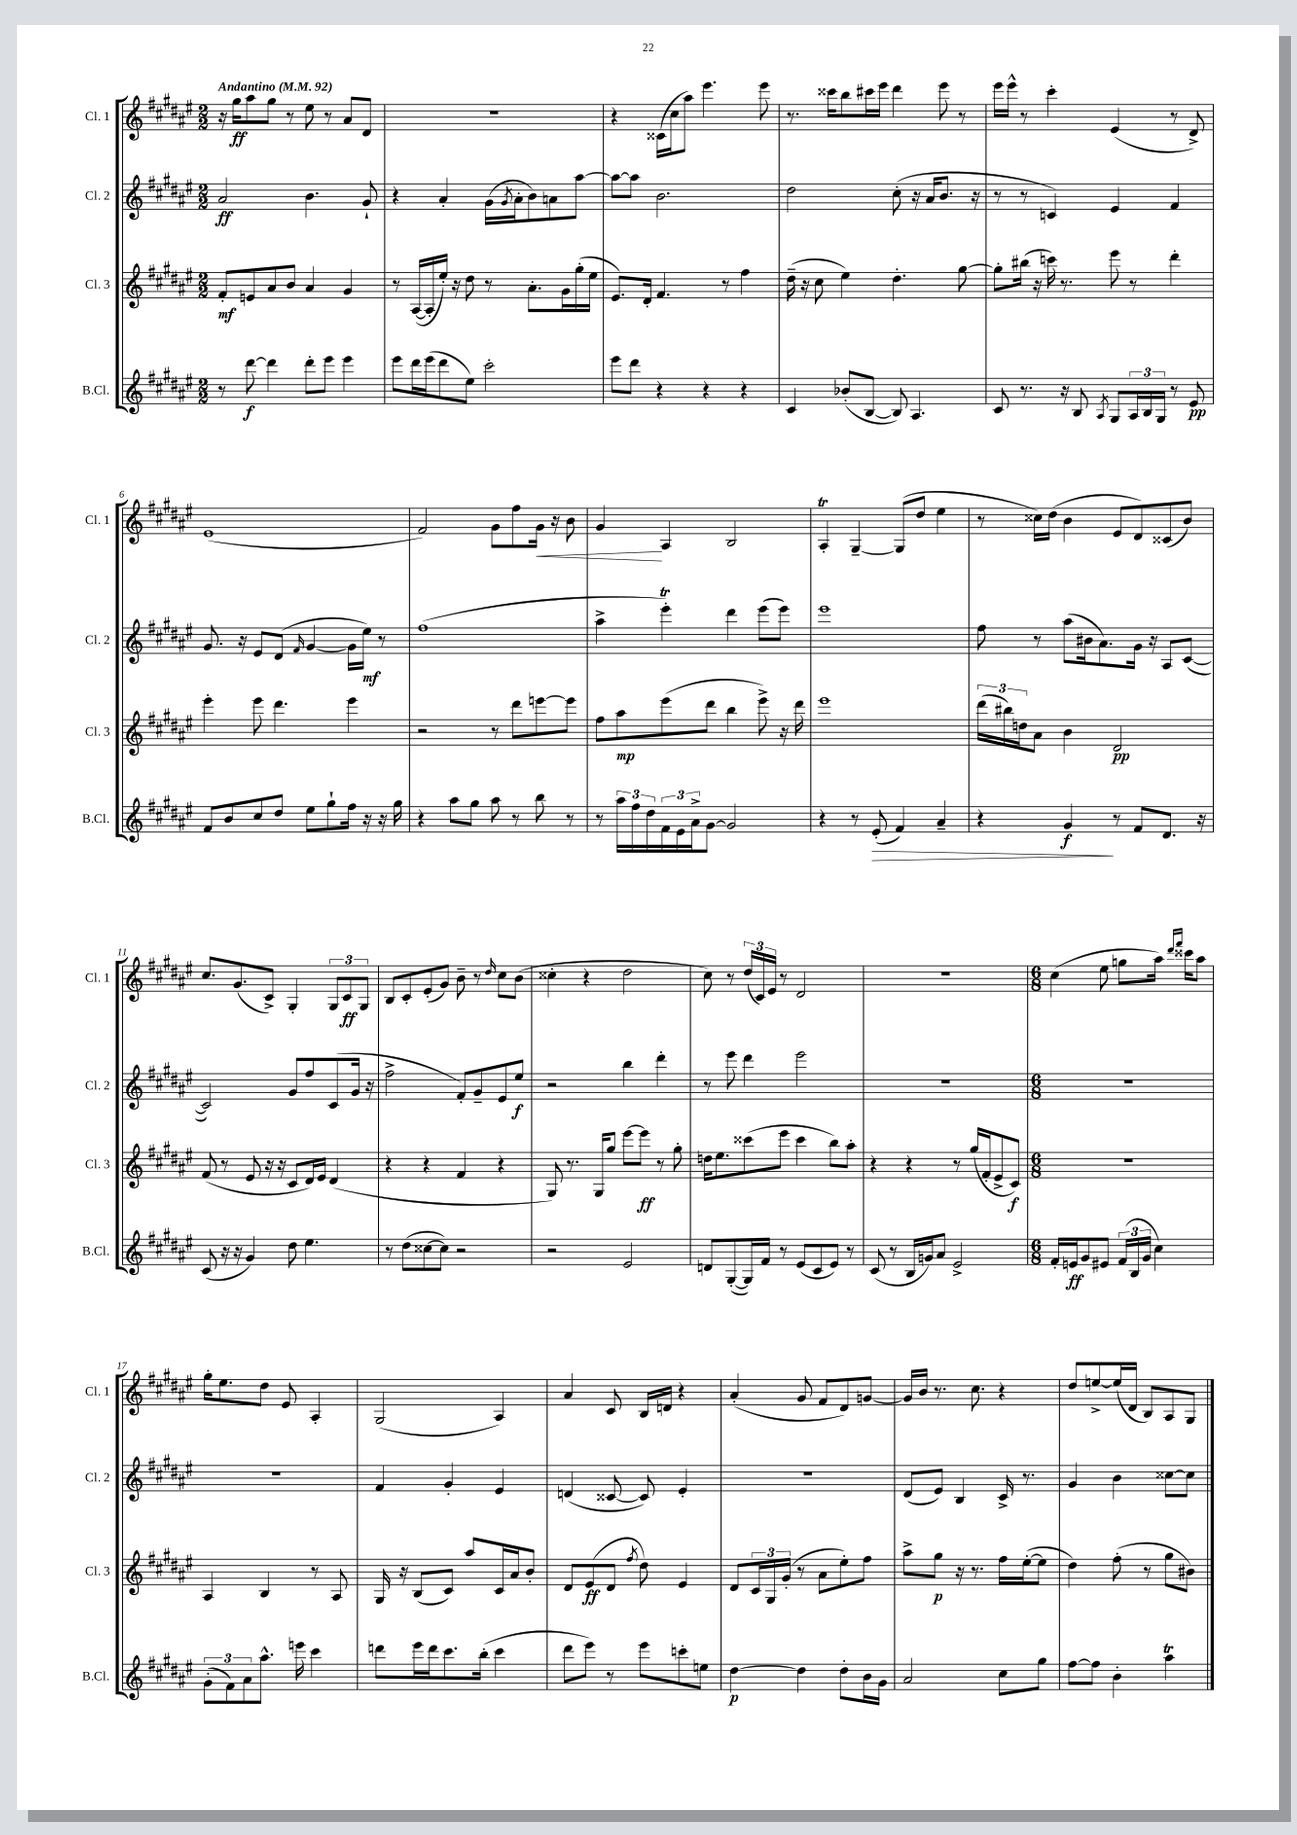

**kern	**kern	**kern	**kern
*staff4	*staff3	*staff2	*staff1
*clefG2	*clefG2	*clefG2	*clefG2
*k[f#c#g#d#a#e#]	*k[f#c#g#d#a#e#]	*k[f#c#g#d#a#e#]	*k[f#c#g#d#a#e#]
*M2/2	*M2/2	*M2/2	*M2/2
*MM92	*MM92	*MM92	*MM92
8r	8f#'/L	2a#/	16r
.	.	.	16gg#\LK
[8ddd#\	8e/	.	8aa#\
4ddd#\]	8a#/	.	8gg#\J
.	8b/J	.	8r
8ddd#'\L	4a#/	4.b\	8ee#\
8eee#\J	.	.	8r
4eee#\	4g#/	.	8a#/L
.	.	8g#`/	8d#/J
=	=	=	=
8eee#\L	8r	4r	1r
16ddd#\L	([16A#/LL	.	.
(16eee#\J	16A#'/]	.	.
8ddd#\	16ee#'/JJ)	4a#'/	.
.	16r	.	.
8ee#\J)	8dd#\	.	.
2ccc#'\	8r	(16g#\LL	.
.	.	8qg#/	.
.	.	16a#'\J	.
.	8.a#'\L	8b\)	.
.	.	8a\	.
.	16g#\L	.	.
.	(16gg#'\	[8aa#\J	.
.	16ee#\JJ	.	.
=	=	=	=
8eee#\L	8.e#/L)	8aa#\_L	4r
8ddd#\J	.	8aa#\]J	.
.	16d#'/Jk	.	.
4r	4.f#/	2.b\	(16c##\LL
.	.	.	16cc#\J
.	.	.	8aa#\J)
4r	.	.	4.eee#\
.	8r	.	.
4r	4ff#\	.	.
.	.	.	8eee#\
=	=	=	=
4c#/	(16dd#~\	2dd#\	8.r
.	16r	.	.
.	8cc#\	.	.
.	.	.	16ccc##\LK
(8b-'/L	4ee#\)	.	8bb\
[8B/J	.	.	16ccc#\L
.	.	.	16eee#\JJ
8B/])	4.dd#'\	(8cc#'\	4ddd#\
4.A#/	.	16r	.
.	.	16a#/LK	.
.	.	8.b/J	8eee#\
.	[8gg#\	.	8r
.	.	16r	.
=	=	=	=
8c#/	8gg#'\]L	8r	16eee#\LL
.	.	.	16eee#^^\JJ
8.r	(16bb#\Jk	8r	8r
.	16r	.	.
.	16ccc\)	4c/)	4ccc#'\
16r	8.r	.	.
8B/	.	.	.
8qA#/	.	.	.
8G#/L	8eee#\	4e#/	(4e#/
24A#/L	8r	.	.
24B/	.	.	.
24G#/JJ	.	.	.
8r	4ddd#'\	4f#/	8r
8e#/	.	.	8d#^/)
=	=	=	=
8f#/L	4eee#'\	8.g#/	(1e#
8b/	.	.	.
.	.	16r	.
8cc#/	8eee#\	8e#/L	.
8dd#/J	4.ddd#\	(8d#/J	.
.	.	16qqf#/	.
8ee#\L	.	[4g#/	.
8gg#`\	.	.	.
16ff#\Jk	4eee#\	16g#\]LL	.
16r	.	16ee#\JJ)	.
16r	.	8r	.
16gg#\	.	.	.
=	=	=	=
4r	2r	(1ff#	2f#/)
8aa#\L	.	.	.
8gg#\J	.	.	.
8aa#\	8r	.	8g#\L
8r	8ddd#\L	.	8ff#\
8bb\	[8eee\	.	16g#\Jk
.	.	.	16r
8r	8eee\]J	.	8b\
=	=	=	=
8r	8ff#\L	4aa#^\	4g#/
24aa#\LL	8aa#\	.	.
24ff#\	.	.	.
24dd#\	.	.	.
24f#\	(8eee#\	4eee#'\)	4A#/
24e#\	.	.	.
24a#^\J	.	.	.
[8g#\J	8ddd#\J	.	.
2g#/]	4bb\	4ddd#\	2B/
.	8eee#^\)	(8eee#\L	.
.	16r	8eee#\J)	.
.	16ddd#\	.	.
=	=	=	=
4r	1eee#	1eee#	4A#'/
8r	.	.	[4G#~/
(8e#'/	.	.	.
4f#/)	.	.	(8G#/]L
.	.	.	8dd#/J
4a#~/	.	.	4ee#\
=	=	=	=
4r	(24ddd#\LL	8ff#\	8r
.	24bb#\)	.	.
.	24dd\J	.	.
.	8a#\J	8r	16cc##\LL)
.	.	.	(16dd#\JJ
4g#/	4b\	(8aa#\L	4b\
.	.	16b#\k	.
.	.	8.a#\)	.
8r	2d#/	.	8e#/L
8f#/L	.	16g#\Jk	8d#/)
.	.	16r	.
8.d#/J	.	8A#/L	(8c##/
.	.	([8c#/J	8b/J)
16r	.	.	.
=	=	=	=
(8c#/	(8f#/	2c#/])	8.cc#/L
16r	8r	.	.
16r	.	.	(8.g#/
4g#/)	8e#/	.	.
.	16r	.	8c#^/J)
.	16r	.	.
8dd#\	8c#/L	8g#/L	4G#'/
4.ee#\	16d#/L)	8ff#/	.
.	16e#/JJ	.	.
.	(4d#/	(8c#/	12G#/L
.	.	.	12c#/
.	.	16g#/Jk	.
.	.	.	12G#/J
.	.	16r	.
=	=	=	=
8r	4r	2ff#^\	8B/L
(8dd#\L	.	.	8c#'/
[8cc##\	4r	.	(8e#'/
8cc##\]J)	.	.	8g#/J)
2r	4f#/	8f#'/L)	8b~\
.	.	8g#~/	8r
.	.	.	16qqdd#/
.	4r	8e#/	8cc#\L
.	.	8ee#/J	(8b\J
=	=	=	=
2r	8G#/)	2r	4cc##'\
.	8.r	.	.
.	.	.	4r
.	16G#/LK	.	.
.	8gg#/J	.	.
2e#/	[8eee#\L	4bb\	2dd#\
.	8eee#\]J	.	.
.	8r	4ddd#'\	.
.	8gg#'\	.	.
=	=	=	=
8d/L	16dd\LK	8r	8cc#\)
.	8.ee#\	.	.
([8G#'/	.	8eee#\	8r
16G#/]L)	(8ccc##\	4ddd#\	(24dd#/LL
.	.	.	24c#/)
16f#/JJ	.	.	.
.	.	.	24e#/JJ
8r	8eee#\J	.	8r
(8e#/L	4ccc##\	2eee#\	2d#/
8c#/	.	.	.
8e#/J)	8bb\L)	.	.
8r	8aa#'\J	.	.
=	=	=	=
(8c#/	4r	1r	1r
8r	.	.	.
16B/LL	4r	.	.
16g/J)	.	.	.
8a#/J	.	.	.
2e#^/	8r	.	.
.	(16gg#/LL	.	.
.	16f#'/J	.	.
.	8e#^/	.	.
.	8c#/J)	.	.
=	=	=	=
*M6/8	*M6/8	*M6/8	*M6/8
16f#'/LL	2.r	2.r	(4cc#\
16e/J	.	.	.
8g#/	.	.	.
8e#/J	.	.	8ee#\
(24f#/LL	.	.	8gg\L
24B/	.	.	.
24g#/JJ	.	.	.
4cc#\)	.	.	16aa#\Jk)
.	.	.	16qqddd#/LL
.	.	.	16qqfff#/JJ
.	.	.	16ccc##\LK
.	.	.	8aa#\J
=	=	=	=
(12g#'\L	4A#/	2.r	16gg#'\LK
.	.	.	8.ee#\
12f#\)	.	.	.
12a#\	.	.	.
8.aa#^^\J	4B/	.	8dd#\J
.	.	.	8e#/
16eee\	.	.	.
4ccc#\	8r	.	4A#'/
.	8A#/	.	.
=	=	=	=
8ddd\L	16G#/	4f#/	(2G#/
.	16r	.	.
16eee#\L	(8B/L	.	.
16ddd\J	.	.	.
8.ccc#\	8c#/J)	4g#'/	.
.	8aa#/L	.	.
(16bb'\Jk	.	.	.
4ccc#\	16c#/L	4e#/	4A#/)
.	16a#/J	.	.
.	8b'/J	.	.
=	=	=	=
8ddd#\L	8d#/L	(4d/	4a#/
8eee#\J)	(8e#/	.	.
8r	8d#/J	[8c##/	8c#/
.	8qff#/	.	.
8eee#\L	8dd#\)	8c##/])	16B/LL
.	.	.	16d/JJ
8ccc'\	4e#/	4e#'/	4r
8ee\J	.	.	.
=	=	=	=
[4dd#\	8d#/L	2.r	(4a#'/
.	24c#/L	.	.
.	24G#/	.	.
.	(24g#'/JJ	.	.
4dd#\]	8r	.	8g#/
.	8a#\L	.	8f#/L
8dd#'\L	8ee#'\)	.	8d#/)
16b\L	8ff#\J	.	[8g/J
16g#\JJ	.	.	.
=	=	=	=
2a#/	8aa#^\L	(8d#/L	16g/]LL
.	.	.	16b/JJ
.	8gg#\J	8e#/J)	8.r
.	16r	4B/	.
.	8.r	.	8.cc#\
8cc#\L	16ff#\LL	16c#^/	4r
.	([16ee#'\J	8.r	.
8gg#\J	8ee#\]J	.	.
=	=	=	=
[8ff#\L	4dd#\)	4g#/	8dd#/L
8ff#\]J	.	.	[8ee^/
4b'\	(8ff#'\	4b\	(16ee/]L
.	.	.	16d#/JJ
.	8r	.	8B/L)
4aa#\	8gg#\L	[8cc##\L	8A#/
.	8b#\J)	8cc##\]J	8G#/J
==	==	==	==
*-	*-	*-	*-
